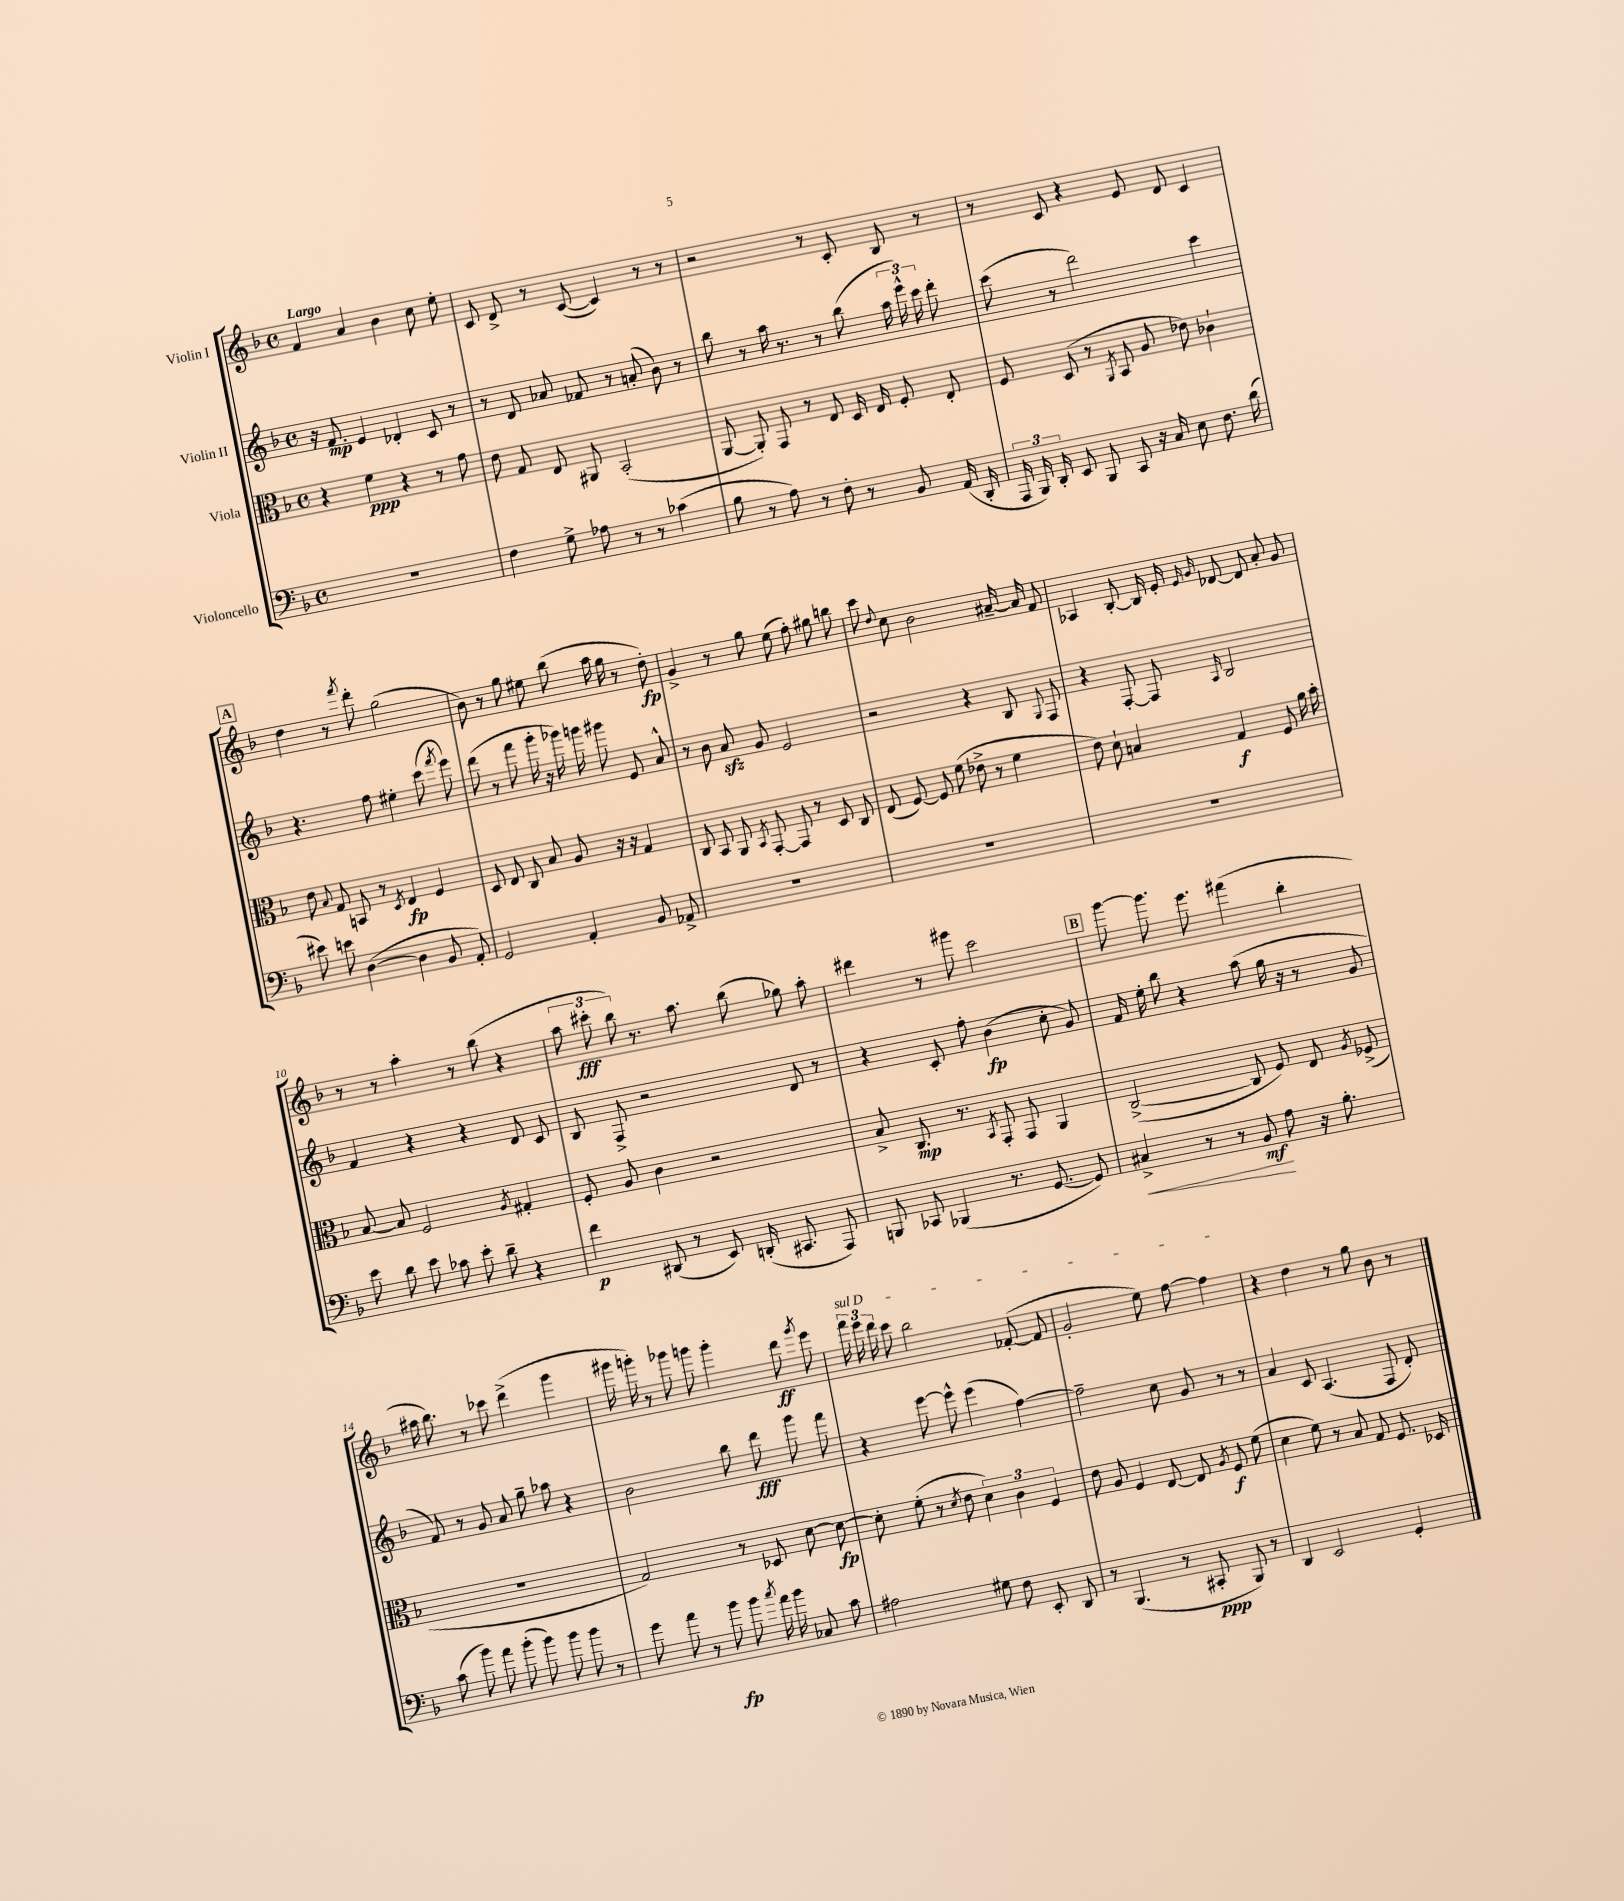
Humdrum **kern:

**kern	**dynam	**kern	**dynam	**kern	**dynam	**kern	**dynam
*part4	*part4	*part3	*part3	*part2	*part2	*part1	*part1
*staff4	*staff4	*staff3	*staff3	*staff2	*staff2	*staff1	*staff1
*I"Violoncello	*	*I"Viola	*	*I"Violin II	*	*I"Violin I	*
*clefF4	*	*clefC3	*	*clefG2	*	*clefG2	*
*k[b-]	*	*k[b-]	*	*k[b-]	*	*k[b-]	*
*M4/4	*	*M4/4	*	*M4/4	*	*M4/4	*
*met(c)	*	*met(c)	*	*met(c)	*	*met(c)	*
=1	=1	=1	=1	=1	=1	=1	=1
!	!	!	!	!	!	!LO:TX:a:B:t=Largo	!
1r	.	4r	.	16r	.	4f/	.
.	.	.	.	8.f/	mp	.	.
.	.	4f\	ppp	4e/	.	4a/	.
.	.	4r	.	4d-X'/	.	4b-\	.
.	.	8r	.	8c/	.	8cc\	.
.	.	8g\	.	8r	.	8ee'\	.
=2	=2	=2	=2	=2	=2	=2	=2
4F\	.	8e\	.	8r	.	8c/	.
.	.	8G/	.	8d/	.	8d^/	.
8G^\	.	8E/	.	8a-X/	.	8r	.
8A-X\	.	8AA#X/	.	8f-X/	.	([8c/	.
8r	.	(2BB-'/	.	8r	.	4c/])	.
8r	.	.	.	(8an'/	.	.	.
(4c-X\	.	.	.	8b-\)	.	8r	.
.	.	.	.	8r	.	8r	.
=3	=3	=3	=3	=3	=3	=3	=3
8B-\	.	[8AA/	.	8bb-\	.	2r	.
8r	.	8AA'/])	.	8r	.	.	.
8A\)	.	8GG/	.	16aa\	.	.	.
.	.	.	.	8.r	.	.	.
8r	.	8r	.	.	.	.	.
8F'\	.	8E/	.	8r	.	8r	.
8r	.	16D/	.	(8bb-\	.	8c'/	.
.	.	16E/	.	.	.	.	.
8BB-/	.	8F'/	.	24aa\	.	8B-/	.
.	.	.	.	24eee^^\)	.	.	.
.	.	.	.	24ccc\	.	.	.
(16AA/	.	8E'/	.	8ddd'\	.	8r	.
16DD'/	.	.	.	.	.	.	.
=4	=4	=4	=4	=4	=4	=4	=4
24AAA/	.	8F/	.	(8ccc\	.	8r	.
24BBB-/)	.	.	.	.	.	.	.
24DD'/	.	.	.	.	.	.	.
8EE/	.	(8D/	.	8r	.	8c/	.
8BBB-/	.	8r	.	2ddd\)	.	4r	.
.	.	8qAA/	.	.	.	.	.
8CC/	.	8BB-/	.	.	.	.	.
16r	.	8A/	.	.	.	8e/	.
16C/	.	.	.	.	.	.	.
8E\	.	8e-X\)	.	.	.	8d/	.
8.F\	.	4c-X`\	.	4ccc\	.	4c/	.
(16d\	.	.	.	.	.	.	.
!!LO:LB:g=z
!!LO:REH:place=s1:t=A
=5	=5	=5	=5	=5	=5	=5	=5
8e#X\)	.	8e\	.	4.r	.	4dd\	.
.	.	8qqB-/	.	.	.	.	.
8en\	.	8G/	.	.	.	.	.
([4D\	.	8BBn/	.	.	.	8r	.
.	.	.	.	.	.	8qfff/	.
.	.	8r	.	8ff\	.	8ddd'\	.
.	.	8qD/	.	.	.	.	.
4D\]	.	4E/	fp	4ee#X'\	.	(2gg\	.
8BB-/	.	4F/	.	(8ccc\	.	.	.
.	.	.	.	8qfff/	.	.	.
8AA'/)	.	.	.	8eee\)	.	.	.
=6	=6	=6	=6	=6	=6	=6	=6
2GG/	.	8D/	.	(8ddd\	.	8b-\)	.
.	.	8E/	.	8r	.	8r	.
.	.	8C/	.	8fff\	.	8gg\	.
.	.	8B-/	.	16ggg'\	.	8ee#X\	.
.	.	.	.	16r	.	.	.
4AA'/	.	8A/	.	16ggg-X\)	.	(8bb-\	.
.	.	.	.	16gggn\	.	.	.
.	.	16r	.	8ggg#X\	.	16aa\	.
.	.	16r	.	.	.	16gg\	.
8BB-/	.	4G/	.	8e/	.	8r	.
8AA-X^/	.	.	.	8a^^/	.	8dd'\)	fp
=7	=7	=7	=7	=7	=7	=7	=7
1r	.	8C/	.	8r	.	4g^/	.
.	.	8BB-/	.	8b-\	.	.	.
.	.	8AA/	.	8azz/	.	8r	.
.	.	8qBB-/	.	.	.	.	.
.	.	[8GG'/	.	8g/	.	8gg\	.
.	.	8GG/]	.	2e/	.	(8ee\	.
.	.	8r	.	.	.	8ff'\)	.
.	.	8D/	.	.	.	8gg#X\	.
.	.	8C/	.	.	.	8bbn\	.
=8	=8	=8	=8	=8	=8	=8	=8
1r	.	(8E/	.	2r	.	8ccc\	.
.	.	.	.	.	.	8qqdd/	.
.	.	[8F/)	.	.	.	8cc\	.
.	.	8F/]	.	.	.	2b-\	.
.	.	(8f\	.	.	.	.	.
.	.	8e-X^\	.	4r	.	.	.
.	.	8r	.	.	.	.	.
.	.	4f\	.	8B-/	.	[16a#X~/	.
.	.	.	.	.	.	16a#/]	.
.	.	.	.	8qqG/	.	.	.
.	.	.	.	8F/	.	8f/	.
=9	=9	=9	=9	=9	=9	=9	=9
1r	.	8e\)	.	4r	.	4A-X/	.
.	.	8d`\	.	.	.	.	.
.	.	4Bn/	.	[8F'/	.	[8B-'/	.
.	.	.	.	8F/]	.	16B-/]	.
.	.	.	.	.	.	16e'/	.
.	.	.	.	.	.	16qqe/	.
.	.	.	.	16qqA/	.	16qqg/	.
.	.	4G/	f	2B-/	.	[8d-X/	.
.	.	.	.	.	.	8d-/]	.
.	.	8F/	.	.	.	8a'/	.
.	.	16a\	.	.	.	8g/	.
.	.	16b-'\	.	.	.	.	.
!!LO:LB:g=z
=10	=10	=10	=10	=10	=10	=10	=10
8e\	.	[8B-/	.	4f/	.	8r	.
8d\	.	8B-/]	.	.	.	8r	.
8e\	.	2F/	.	4r	.	4aa'\	.
8c-X\	.	.	.	.	.	.	.
8e'\	.	.	.	4r	.	8r	.
8d~\	.	.	.	.	.	(8bb-\	.
.	.	8qA/	.	.	.	.	.
4r	.	4G#X'/	.	8d/	.	4r	.
.	.	.	.	8c/	.	.	.
=11	=11	=11	=11	=11	=11	=11	=11
4f\	p	8F'/	.	8B-/	.	12aa\	.
.	.	.	.	.	.	12ccc#X'\	fff
.	.	8A/	.	8F^/	.	.	.
.	.	.	.	.	.	12bb-\)	.
(8DD#X/	.	4c\	.	2r	.	8.r	.
8r	.	.	.	.	.	.	.
.	.	.	.	.	.	8.aa\	.
8EE/)	.	2r	.	.	.	.	.
(16DDn'/	.	.	.	.	.	(8bb-\	.
8.CC#X/	.	.	.	.	.	.	.
.	.	.	.	8d/	.	8gg-X\)	.
8AAA/)	.	.	.	8r	.	8aa'\	.
=12	=12	=12	=12	=12	=12	=12	=12
8BBBn/	.	8B-^/	.	4r	.	4ddd#X\	.
8CC-X/	.	8.C/	mp	.	.	.	.
(4BBB-X/	.	.	.	8c'/	.	8r	.
.	.	8.r	.	.	.	.	.
.	.	.	.	8ff'\	.	8ggg#X\	.
.	.	8qBB-/	.	.	.	.	.
8.r	.	8GG'/	.	(4b-\	fp	2ccc\	.
.	.	8GG/	.	.	.	.	.
[8.GG/	.	.	.	.	.	.	.
.	.	4AA/	.	8cc'\	.	.	.
8GG/])	.	.	.	8g/)	.	.	.
!!LO:REH:place=s1:t=B
=13	=13	=13	=13	=13	=13	=13	=13
!	!LO:HP:b	!	!	!	!	!	!
4C#X^/	<	([2C^/	.	16f/	.	[8ggg\	.
.	.	.	.	16ee'\	.	.	.
.	.	.	.	8bb-\	.	8.ggg\]	.
8r	.	.	.	4r	.	.	.
.	.	.	.	.	.	8.eee\	.
8r	.	.	.	.	.	.	.
8BB-/	mf	8C/]	.	(8aa\	.	(4fff#X\	.
8A\	[	8F/)	.	16gg\	.	.	.
.	.	.	.	16r	.	.	.
16r	.	8E/	.	8r	.	4bb-'\	.
8.B-'\	.	.	.	.	.	.	.
.	.	8qA/	.	.	.	.	.
.	.	(8F-X^/	.	8g/	.	.	.
!!LO:LB:g=z
=14	=14	=14	=14	=14	=14	=14	=14
(8c\	.	1r	.	8f/)	.	16aa#X\	.
.	.	.	.	.	.	8.bb-\)	.
8b-\)	.	.	.	8r	.	.	.
8a\	.	.	.	8g/	.	8r	.
(8b-'\	.	.	.	8a/	.	8ccc-X\	.
8b-\)	.	.	.	8gg~\	.	(4ddd^\	.
8b-\	.	.	.	8aa-X\	.	.	.
8b-\	.	.	.	4r	.	4ggg\	.
8r	.	.	.	.	.	.	.
=15	=15	=15	=15	=15	=15	=15	=15
8g\	.	2G/)	.	2b-\	.	16ggg#X\	.
.	.	.	.	.	.	16gggn'\)	.
8a\	.	.	.	.	.	8r	.
8r	.	.	.	.	.	8ggg-X\	.
8b-\	fp	.	.	.	.	8gggn\	.
8b-\	.	8r	.	8bb-\	.	4ggg'\	.
8qcc/	.	.	.	.	.	.	.
16a\	.	8D-X/	.	8ddd\	fff	.	.
16b-\	.	.	.	.	.	.	.
8C-X/	.	[8d\	.	8ggg\	.	8ddd\	ff
.	.	.	.	.	.	8qggg/	.
8c\	.	8d\_	fp	8fff\	.	8eee\	.
=16	=16	=16	=16	=16	=16	=16	=16
!	!	!	!	!	!	!LO:TX:a:i:t=sul D	!
2A#X\	.	8d'\]	.	4r	.	24fff\	.
.	.	.	.	.	.	24eee\	.
.	.	.	.	.	.	24ddd\	.
.	.	(8f'\	.	.	.	8ccc\	.
.	.	8r	.	[8eee\	.	2bb-\	.
.	.	8qd/	.	.	.	.	.
.	.	8e\	.	8eee^^\]	.	.	.
8G#X\	.	6d\)	.	(4eee\	.	.	.
8F\	.	.	.	.	.	.	.
.	.	6c\	.	.	.	.	.
8EE'/	.	.	.	[4ff\)	.	([8f-X'/	.
.	.	6F/	.	.	.	.	.
8DD/	.	.	.	.	.	8f-/]	.
=17	=17	=17	=17	=17	=17	=17	=17
8r	.	8e\	.	2ff~\]	.	2g'/	.
(4.BBB-/	.	8A/	.	.	.	.	.
.	.	4F/	.	.	.	.	.
8r	.	[8E/	.	8cc\	.	8ee\)	.
8CC#X'/	ppp	8E/]	.	8g/	.	[8ff\	.
.	.	8qA/	.	.	.	.	.
8BBB-/)	.	8F/	f	8r	.	4ff\]	.
8r	.	(8f\	.	8r	.	.	.
=18	=18	=18	=18	=18	=18	=18	=18
4DD/	.	4d\	.	4a/	.	4r	.
2EE/	.	8f\)	.	8c/	.	4dd\	.
.	.	8r	.	(4.A/	.	.	.
.	.	8B-/	.	.	.	8r	.
.	.	8G/	.	.	.	8gg\	.
4GG'/	.	8.F/	.	8F/	.	8b-\	.
.	.	.	.	8d'/)	.	8r	.
.	.	16D-X/	.	.	.	.	.
==	==	==	==	==	==	==	==
*-	*-	*-	*-	*-	*-	*-	*-
